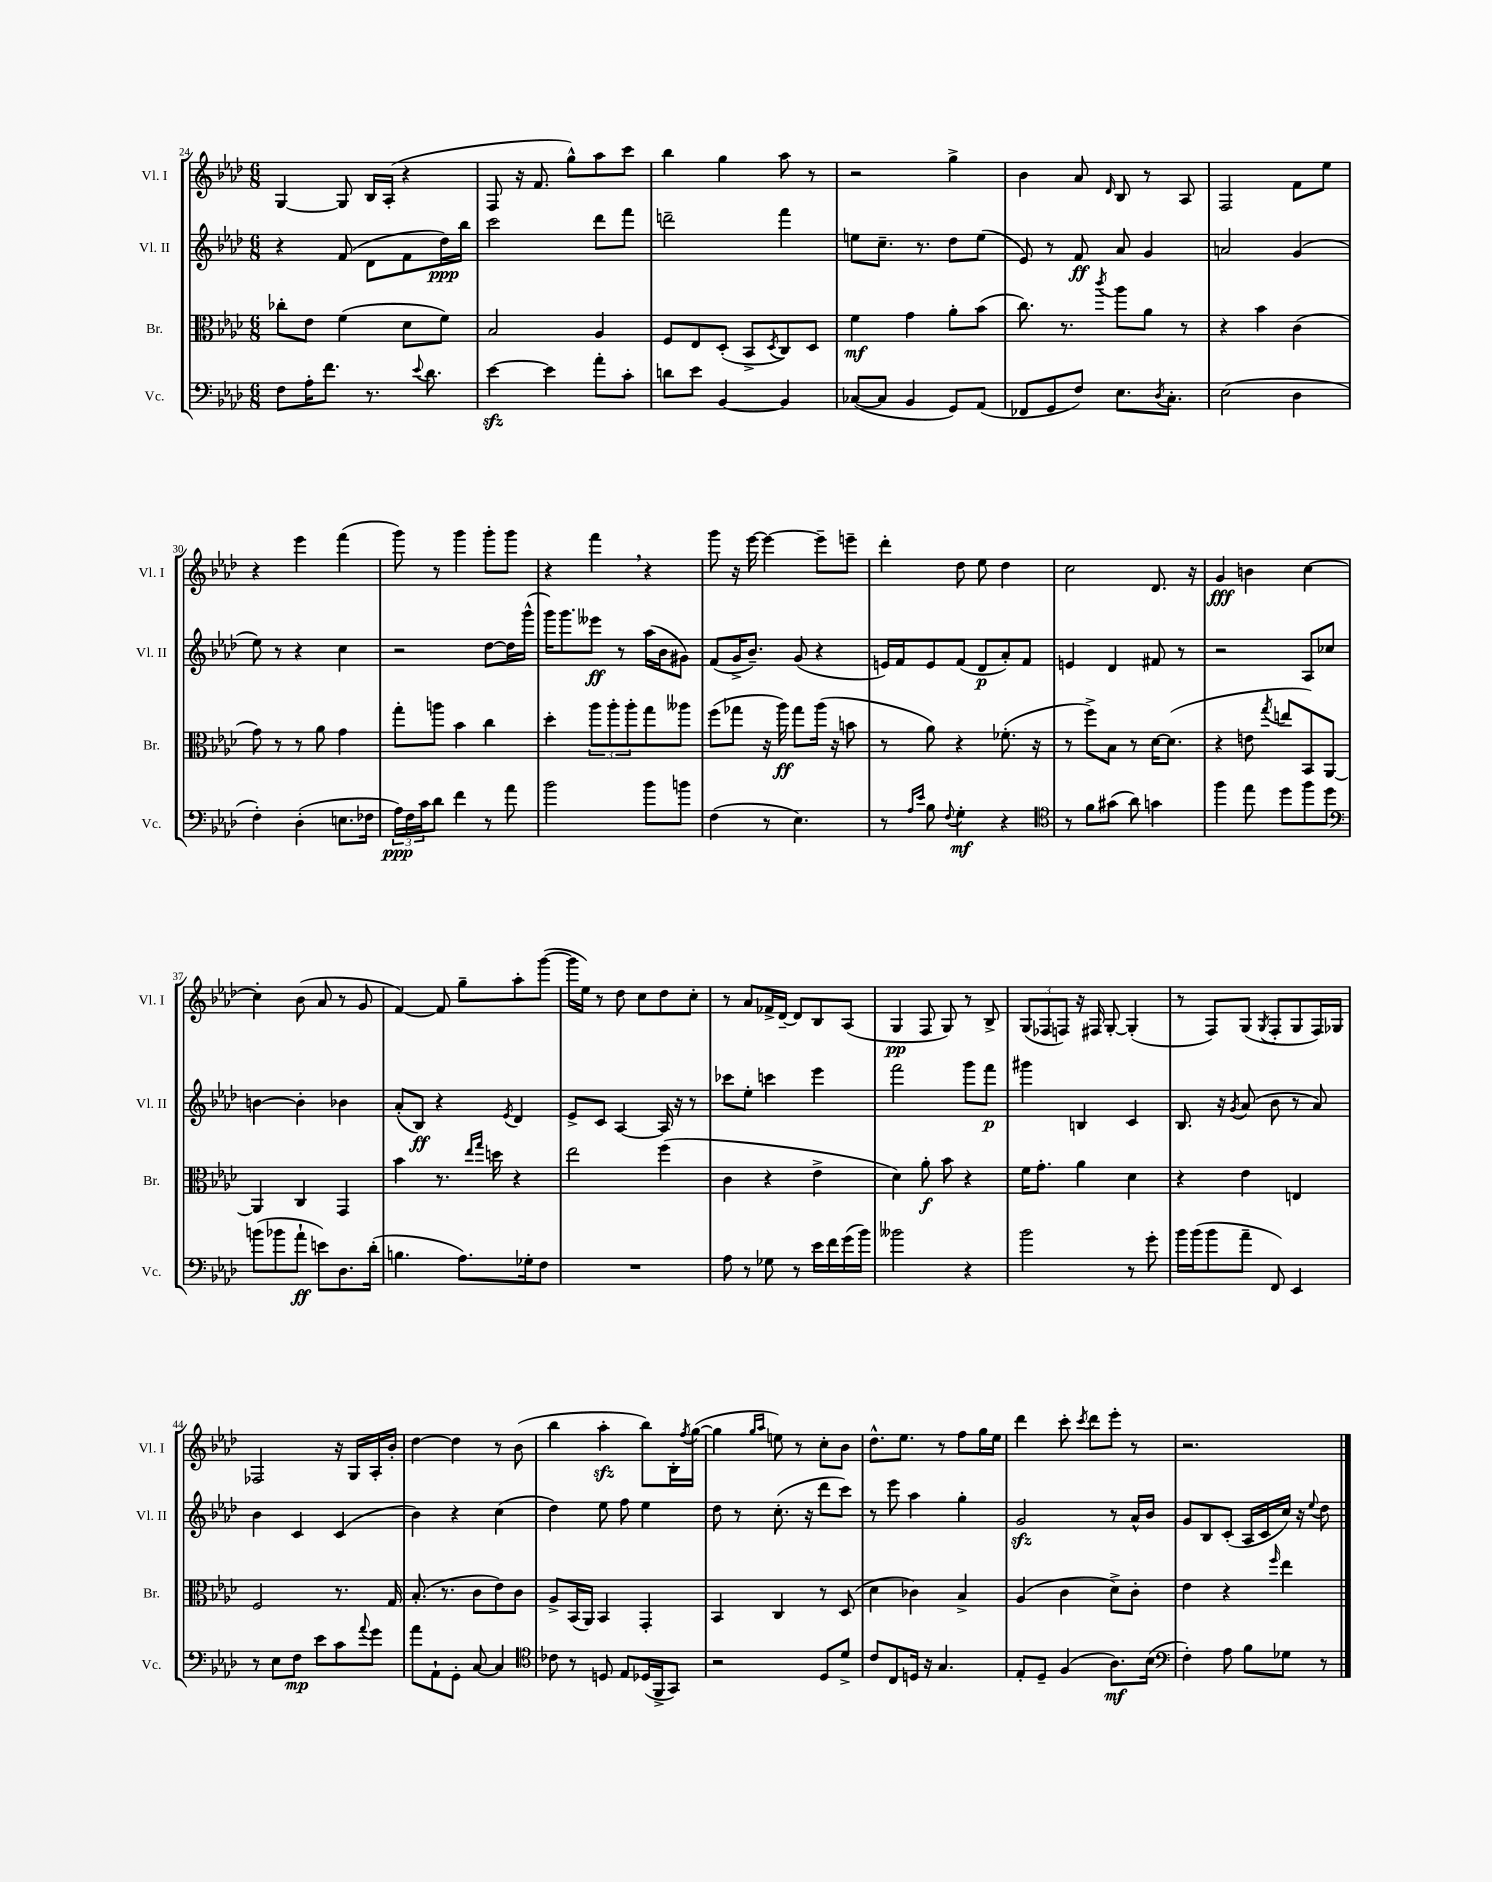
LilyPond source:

<<
\new StaffGroup <<
\new Staff = "s0" \with { instrumentName = "Vl. I" shortInstrumentName = "Vl. I" } {
    \clef treble \key aes \major \numericTimeSignature \time 6/8
    g4~ g8 bes16 aes16-.( r4 |
    f8 r16 f'8. g''8-^) aes''8 c'''8 |
    bes''4 g''4 aes''8 r8 |
    r2 g''4-> |
    bes'4 aes'8 \grace { des'16 } bes8 r8 aes8 |
    f2 f'8 ees''8 |
    r4 ees'''4 f'''4( |
    g'''8) r8 g'''4 g'''8-. g'''8 |
    r4 f'''4 \breathe r4 |
    g'''8 r16 ees'''16~ ees'''4~ ees'''8-- e'''8-- |
    des'''4-. des''8 ees''8 des''4 |
    c''2 des'8. r16 |
    g'4\fff b'4 c''4~ |
    c''4-. bes'8( aes'8 r8 g'8 |
    f'4~) f'8 g''8-- aes''8-. g'''8~( |
    g'''16 ees''16) r8 des''8 c''8 des''8 c''8-. |
    r8 aes'8 fes'16-> des'16~-- des'8 bes8 aes8( |
    g4\pp f8 g8) r8 bes8-> |
    \tuplet 3/2 { g8( fes8 f8) } r16 fis16 g8~-. g4-.( |
    r8 f8) g8( \acciaccatura { g8 } f8-. g8 f16) ges16 |
    fes2 r16 g16 aes16-. bes'16-. |
    des''4~ des''4 r8 bes'8( |
    bes''4 aes''4-.\sfz bes''8) bes16-. \acciaccatura { f''8 } g''16~( |
    g''4 \grace { g''16 aes''16 } e''8) r8 c''8-. bes'8 |
    des''8.-^ ees''8. r8 f''8 g''16 ees''16 |
    des'''4 c'''8-. \acciaccatura { c'''8 } des'''8 ees'''8-. r8 |
    r2. \bar "|." |
}
\new Staff = "s1" \with { instrumentName = "Vl. II" shortInstrumentName = "Vl. II" } {
    \clef treble \key aes \major \numericTimeSignature \time 6/8
    r4 f'8( des'8 f'8 des''16\ppp) bes''16 |
    c'''2 des'''8 f'''8 |
    d'''2-- f'''4 |
    e''8 c''8.-- r8. des''8 e''8( |
    ees'8) r8 f'8\ff aes'8 g'4 |
    a'2 g'4( |
    ees''8) r8 r4 c''4 |
    r2 des''8~ des''16 g'''16-^( |
    g'''16) g'''8. eeses'''8\ff r8 aes''16( bes'16 gis'8) |
    f'8( g'16-> bes'8.--) g'8( r4 |
    e'16) f'16 e'8 f'8( des'8\p aes'8-.) f'8 |
    e'4 des'4 fis'8 r8 |
    r2 aes8 ces''8 |
    b'4~ b'4-. bes'4 |
    aes'8-.( bes8\ff) r4 \acciaccatura { ees'8 } des'4 |
    ees'8-> c'8 aes4~ aes16 r16 r8 |
    ces'''8 ees''8-. c'''4 ees'''4 |
    f'''2 g'''8 f'''8\p |
    gis'''4 b4 c'4 |
    bes8. r16 \acciaccatura { g'8 } aes'8( bes'8 r8 aes'8) |
    bes'4 c'4 c'4( |
    bes'4) r4 c''4( |
    des''4) ees''8 f''8 ees''4 |
    des''8 r8 c''8.-.( r16 des'''8 c'''8) |
    r8 ees'''8 aes''4 g''4-. |
    g'2\sfz r8 aes'16-^ bes'16 |
    g'8 bes8 c'8-.( aes16 c'16 c''16) r16 \appoggiatura { ees''8 } des''8 \bar "|." |
}
\new Staff = "s2" \with { instrumentName = "Br." shortInstrumentName = "Br." } {
    \clef alto \key aes \major \numericTimeSignature \time 6/8
    ces''8-. ees'8 f'4( des'8 f'8) |
    bes2 aes4 |
    f8 ees8 des8-.( bes,8-> \acciaccatura { des8 } c8) des8 |
    f'4\mf g'4 aes'8-. bes'8( |
    c''8.) r8. \acciaccatura { c'''8 } aes''8 aes'8 r8 |
    r4 bes'4 c'4( |
    g'8) r8 r8 aes'8 g'4 |
    g''8-. a''8 bes'4 c''4 |
    des''4-. \tuplet 3/2 { aes''8 aes''8-. aes''8-. } g''8 aeses''8 |
    f''8( ges''8 r16 aes''16\ff) ges''8 aes''16( r16 b'8 |
    r8 aes'8) r4 fes'8.-.( r16 |
    r8 f''8->) bes8 r8 des'16~ des'8.( |
    r4 e'8 \acciaccatura { g''8 } e''8 bes,8) aes,8~ |
    aes,4 c4 g,4 |
    bes'4 r8. \grace { ees''16 g''16 } d''16 r4 |
    ees''2 f''4( |
    c'4 r4 ees'4-> |
    des'4) aes'8-.\f bes'8 r4 |
    f'16 g'8.-. aes'4 des'4 |
    r4 ees'4 e4 |
    f2 r8. g16 |
    bes8.-.( r8. c'8 ees'8) c'8 |
    aes8-> bes,16( aes,16) bes,4 g,4-. |
    bes,4 c4 r8 des8( |
    des'4 ces'4) bes4-> |
    aes4( c'4 des'8->) c'8-. |
    ees'4 r4 \grace { f''16 } ees''4 \bar "|." |
}
\new Staff = "s3" \with { instrumentName = "Vc." shortInstrumentName = "Vc." } {
    \clef bass \key aes \major \numericTimeSignature \time 6/8
    f8 aes16-. f'8. r8. \appoggiatura { ees'8 } des'8. |
    ees'4~\sfz ees'4 aes'8-. c'8-. |
    d'8 ees'8 bes,4~ bes,4 |
    ces8~( ces8 bes,4 g,8) aes,8( |
    fes,8 g,8 f8) ees8. \acciaccatura { des8 } c8.-. |
    ees2( des4 |
    f4-.) des4-.( e8. fes16 |
    \tuplet 3/2 { aes16\ppp) f16 c'16 } des'8 f'4 r8 aes'8 |
    bes'2 bes'8 b'8 |
    f4( r8 ees4.) |
    r8 \grace { aes16 ees'16 } bes8 \appoggiatura { f8 } g4-.\mf r4 |
    \clef tenor r8 f'8 gis'8( aes'8) g'4 |
    f''4 ees''8 des''8 f''8 des''8 |
    \clef bass b'8( bes'8 aes'8-!\ff e'8) des8. des'16-.( |
    b4. aes8.) ges16-. f8 |
    R2. |
    aes8 r8 ges8 r8 ees'16 f'16 g'16( bes'16) |
    beses'2 r4 |
    bes'2 r8 g'8-. |
    bes'16 bes'16( bes'8 aes'8-- f,8) ees,4 |
    r8 ees8 f8\mp ees'8 c'8 \appoggiatura { aes'8 } g'8 |
    aes'8 aes,8-! g,8-. c8~ c4 |
    \clef tenor ces'8 r8 d8 ees8 des16( f,16-> g,8) |
    r2 des8 des'8-> |
    c'8 c8 d16 r16 g4. |
    ees8-. des8-- f4( aes8.\mf) bes16( |
    \clef bass f4-.) aes8 bes8 ges8 r8 \bar "|." |
}
>>
>>
\layout { \context { \Score currentBarNumber = #24 } }
